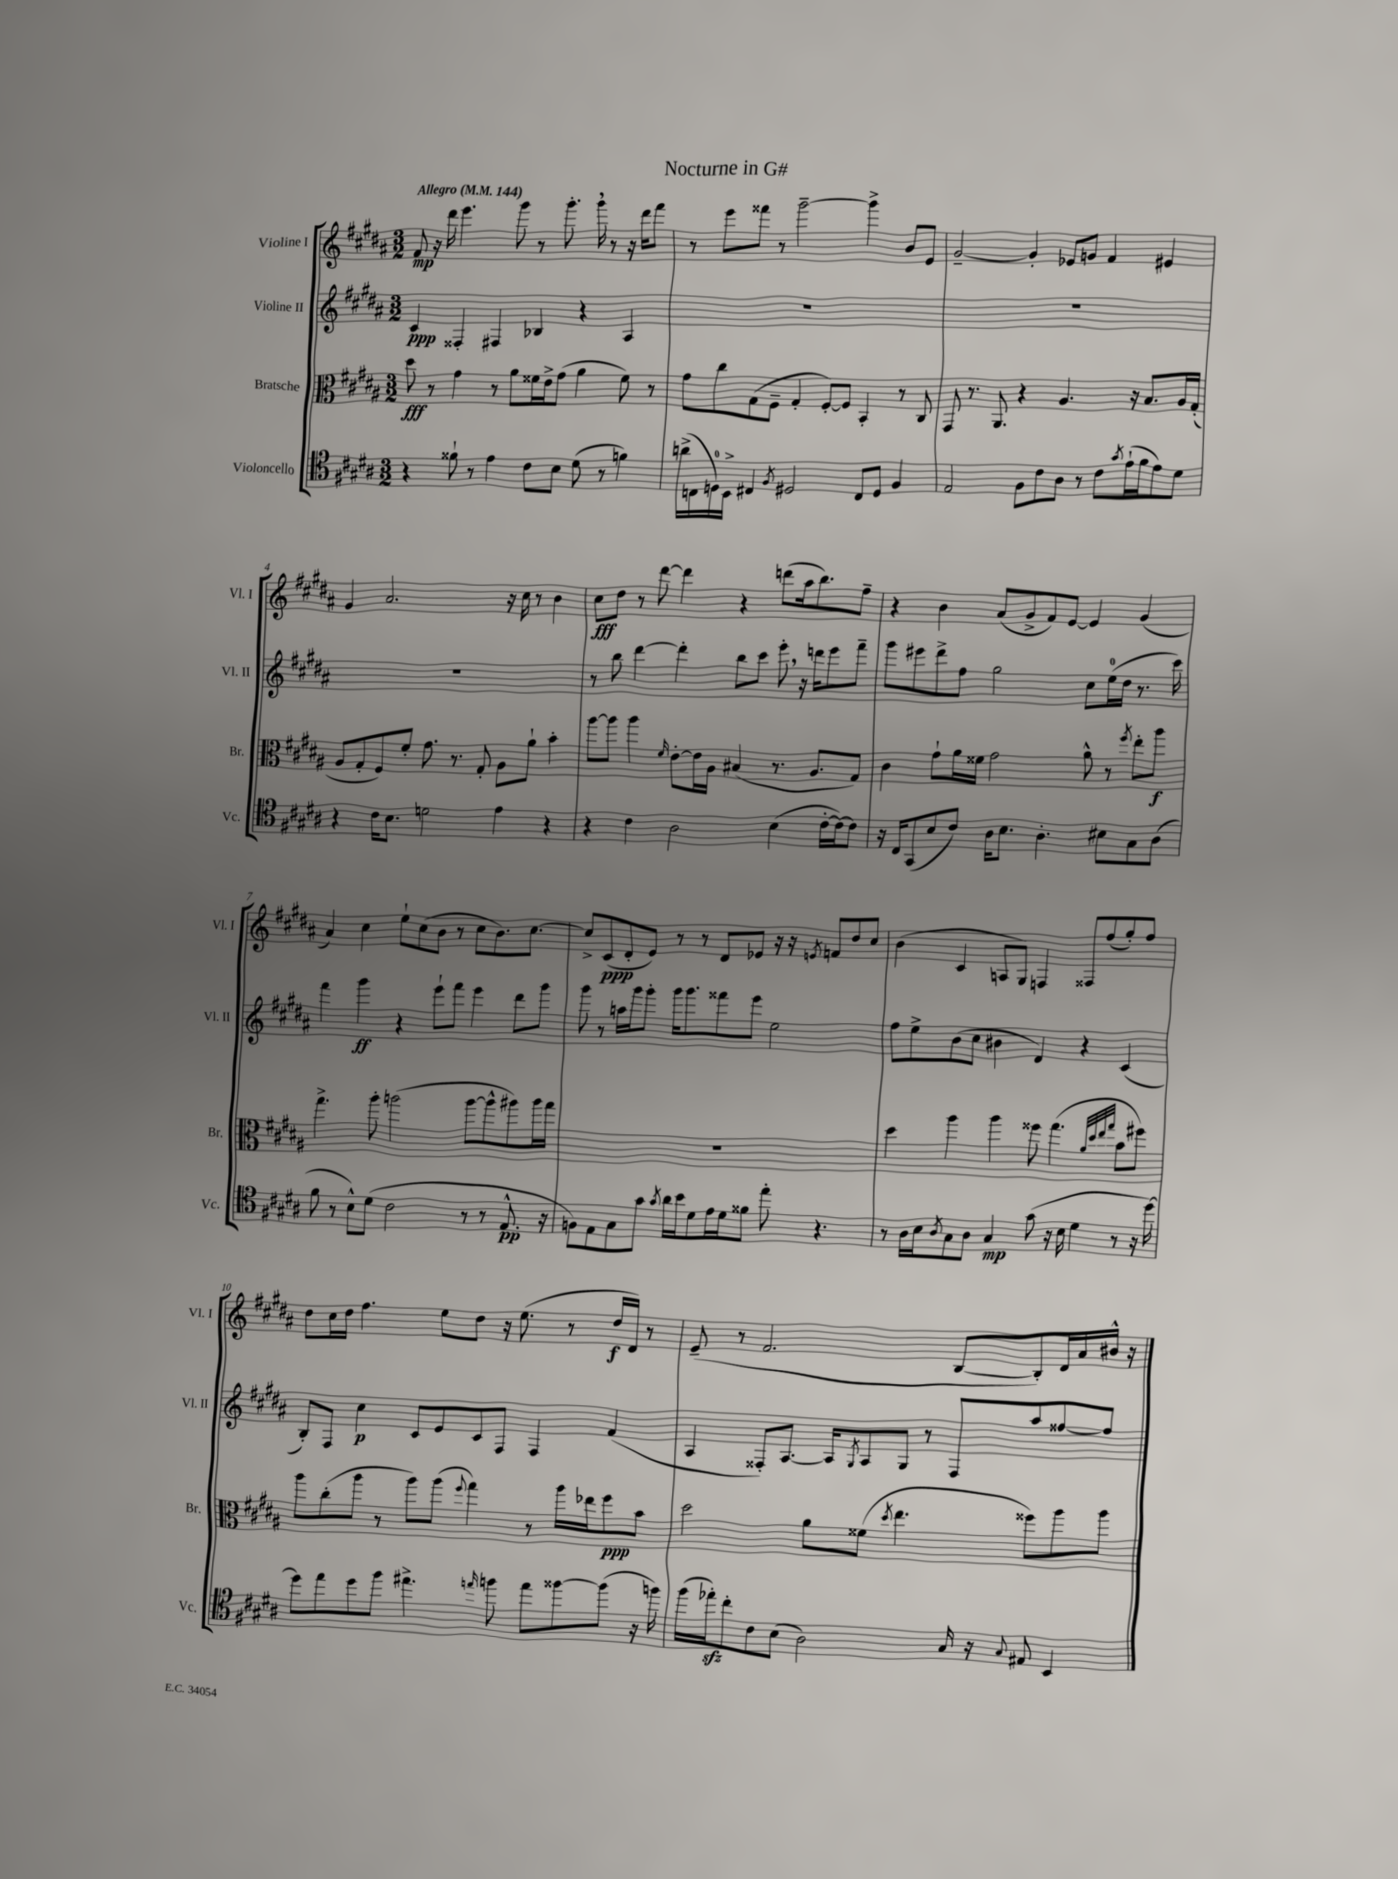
\header { title = "Nocturne in G#" }
<<
\new StaffGroup <<
\new Staff = "s0" \with { instrumentName = "Violine I" shortInstrumentName = "Vl. I" } {
    \clef treble \key b \major \numericTimeSignature \time 3/2 \tempo "Allegro" 4 = 144
    fis'8\mp r16 dis'''16 e'''4. gis'''8 r8 gis'''8.-. gis'''16 \breathe r8 r16 dis'''16 fis'''8 |
    r8 e'''8 fisis'''8 r8 gis'''2~-- gis'''4-> b'8 e'8 |
    gis'2~-- gis'4-. ees'8 g'8 fis'4 eis'4 |
    gis'4 ais'2. r16 cis''16 r8 b'4 |
    cis''8\fff dis''8 r8 dis'''8~ dis'''4 r4 d'''8( ais''16 b''8.) fis''8-- |
    r4 b'4 ais'8( gis'8-> fis'8) e'8~ e'4 gis'4( |
    ais'4) cis''4 e''8-! cis''8( b'8 r8 cis''8 b'8.) cis''8.~ |
    cis''8-> cis'8\ppp( dis'8-. e'8) r8 r8 dis'8 ees'8 r16 r16 \acciaccatura { e'8 } f'8 dis''8 cis''8 |
    b'4( cis'4 a8 gis8) f4 fisis8 fis''8( gis''8-.) fis''8 |
    dis''8 cis''16 dis''16 fis''4. e''8 dis''8 r16 e''8.( r8 dis''16\f dis'16) r8 |
    e'8--( r8 fis'2. b8~ b8-.) dis'16 ais'16 bis'16-^ r16 \bar "|." |
}
\new Staff = "s1" \with { instrumentName = "Violine II" shortInstrumentName = "Vl. II" } {
    \clef treble \key b \major \numericTimeSignature \time 3/2
    cis'4\ppp fisis4-. fis4 bes4 r4 ais4 |
    R1. |
    R1. |
    R1. |
    r8 b''8 dis'''4~ dis'''4-. b''8 cis'''8 e'''8-. \breathe r16 d'''16 e'''8 fis'''8-- |
    gis'''8 eis'''8 dis'''8-> fis''8 gis''2 cis''8 e''16-0( dis''16 r8. cis'''16) |
    fis'''4 gis'''4\ff r4 e'''8-! fis'''8 e'''4 dis'''8 gis'''8 |
    gis'''8 r8 a''16 gis'''16 gis'''8-. gis'''16 gis'''8. fisis'''8 e'''8 e''2 |
    fis''8 e''8-> b'8( cis''8 bis'4 dis'4) r4 cis'4( |
    b8-.) fis8 cis''4\p cis'8 e'8 cis'8 fis8 fis4 fis'4( |
    ais4 fisis8-.) ais8.~ ais16 \acciaccatura { gis8 } ais8 gis8 r8 fisis8 ais''8 fisis''8~ fisis''8 \bar "|." |
}
\new Staff = "s2" \with { instrumentName = "Bratsche" shortInstrumentName = "Br." } {
    \clef alto \key b \major \numericTimeSignature \time 3/2
    dis''8\fff r8 gis'4 r8 ais'8 fisis'16 e'16-> gis'8( ais'4 fisis'8) r8 |
    gis'8 cis''8 gis8( fis8-- gis4-. fis8~-.) fis8 b,4-. r8 cis8 |
    gis,8 r8. ais,8. r4 ais4. r16 b8. ais16 gis16-.( |
    ais8 gis8-. fis8) fis'8-. gis'8. r8. gis8-. ais8 ais'8-! b'4-. |
    ais''8~ ais''8 ais''4 \grace { fis'16 } e'8~-. e'16 ais16 bis4( r8. ais8. gis8) |
    cis'4 gis'8-! ais'16 fisis'16 gis'2 ais'8-^ r8 \acciaccatura { fis''8 } e''8-. ais''8\f |
    gis''4.-> ais''8-. a''2( a''8~ a''8-^ ais''8) ais''16 gis''16 |
    R1. |
    dis''4 ais''4 ais''4 fisis''8 gis''4.( \grace { ais'32 dis''32 e''32 gis''32 } b'8 fis''8) |
    ais''8 cis''8-.( ais''8 r8 ais''8) ais''8( \appoggiatura { fis''8 } gis''4) r8 ais''16 ees''16 fis''8\ppp b'8 |
    dis''2 ais'8 fisis'8( \acciaccatura { dis''8 } e''4. fisis''8) ais''8 ais''8 \bar "|." |
}
\new Staff = "s3" \with { instrumentName = "Violoncello" shortInstrumentName = "Vc." } {
    \clef tenor \key b \major \numericTimeSignature \time 3/2
    r4 fisis'8-! r8 e'4 cis'8 b8 dis'8( r8 f'4) |
    a'16->( c16 d16-0) b,16-> cis4 \acciaccatura { fis8 } dis2 cis8 dis8 fis4 |
    e2 fis8 cis'8 ais8 r8 cis'8 \acciaccatura { gis'8 } e'16-!( fis'16 e'8) dis'8 |
    r4 cis'16 b8. d'2 e'4 r4 |
    r4 cis'4 ais2 b4( cis'16~-. cis'16~) cis'8 |
    r16 cis16 gis,8( b8 cis'8) ais16 b8. ais4.-. bis8 gis8 ais8( |
    fis'8 r8 b8-^) dis'8( cis'2 r8 r8 e8.-^\pp r16 |
    f8) e8 gis8 gis'8 \acciaccatura { gis'8 } ais'16 b'16 dis'8 e'16 dis'16 fisis'8 e''8-. r4. |
    r8 ais16 b16 \acciaccatura { ais8 } gis8 ais8 gis4\mp gis'8( r16 b16 dis'4 r8 r16 dis''16~) |
    dis''8 e''8 dis''8 fis''8 eis''4.-> \grace { e''16 } f''8 e''8 fisis''8~ fisis''8( r16 f''16) |
    fis''16( ees''16-.\sfz) cis''8-. cis'8 b8( ais2) gis16 r16 \appoggiatura { gis8 } eis8 b,4 \bar "|." |
}
>>
>>
